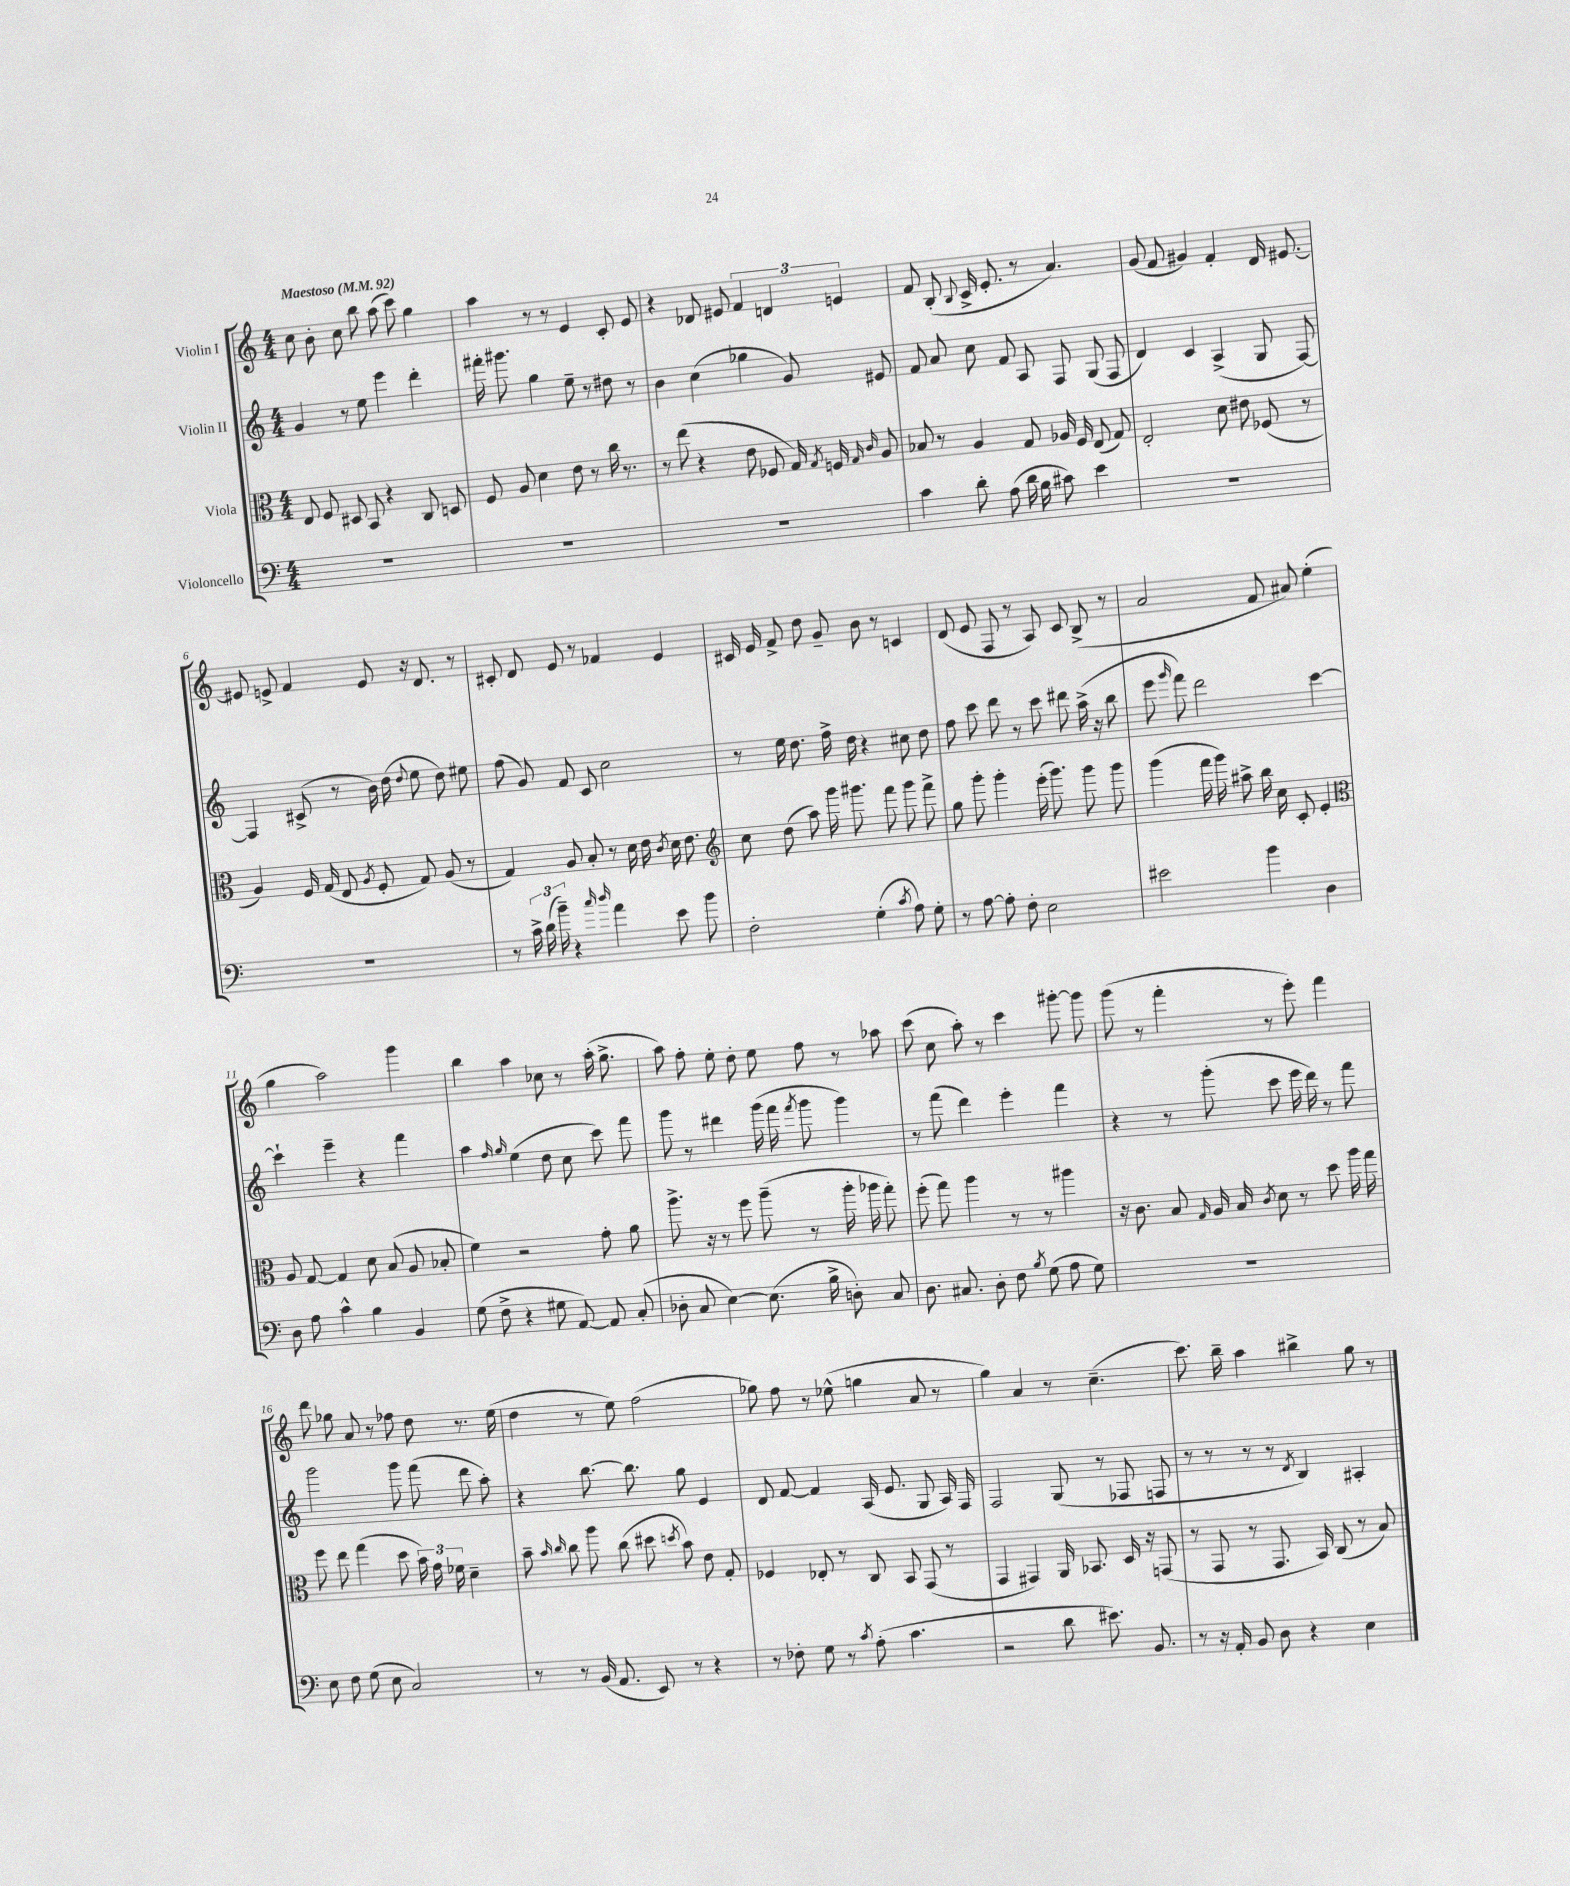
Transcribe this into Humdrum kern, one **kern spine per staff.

**kern	**kern	**kern	**kern
*staff4	*staff3	*staff2	*staff1
*clefF4	*clefC3	*clefG2	*clefG2
*k[]	*k[]	*k[]	*k[]
*M4/4	*M4/4	*M4/4	*M4/4
*MM92	*MM92	*MM92	*MM92
1r	8E	4g	8cc
.	8F	.	8b'
.	8D#	8r	8cc
.	8BB	8ee	8bb
.	4r	4eee	(8aa
.	.	.	8ccc)
.	8C	4ddd'	4gg
.	8D	.	.
=	=	=	=
1r	8F	16fff#'	4aa
.	.	8.ggg#	.
.	8A	.	.
.	4d	4gg	8r
.	.	.	8r
.	8e	8ee~	4e
.	8r	8r	.
.	16cc	8dd#	8c'
.	8.r	.	.
.	.	8r	8e
=	=	=	=
1r	8r	4b	4r
.	(8ee	.	.
.	4r	(4cc	8d-
.	.	.	8e#
.	8e	4gg-	6f
.	8F-	.	.
.	.	.	6d
.	16G)	8g)	.
.	8qG	.	.
.	16F	.	.
.	.	.	6e
.	16qqG	.	.
.	16qqc	.	.
.	8A	8e#	.
=	=	=	=
4c	8B-	8f	8f
.	8r	8a	(8B'
.	.	.	8qqB
8d'	4A	8cc	16c^
.	.	.	8.e'
(8A	.	8f	.
16d	8G	8A	8r
16B	.	.	.
8c#)	16A-	8F	4.a)
.	16F	.	.
4e	(8E	(8G	.
.	8G)	8F	.
=	=	=	=
1r	2E'	4d)	(8g
.	.	.	8f
.	.	4c	4g#)
.	8d	(4A^	4f'
.	8e#	.	.
.	(8F-	8G	16d
.	.	.	[8.e#
.	8r	[8F)	.
=	=	=	=
1r	4A)	4F]	8e#]
.	.	.	8e^
.	16F	(8c#^	4f
.	(16G	.	.
.	8E	8r	.
.	8qA	.	.
.	8F'	16b)	8e
.	.	(16dd	.
.	.	8qqdd	.
.	8G)	8ee	16r
.	.	.	8.d
.	(8A	8dd)	.
.	8r	8ee#	8r
=	=	=	=
8r	4G)	(8ff	8c#'
24c^	.	8g)	8d
(24d	.	.	.
24b~)	.	.	.
4r	8A	8f	8e
.	8B'	8c	8r
16qqcc	.	.	.
16qqdd	.	.	.
4a	8r	2cc	4f-
.	16d	.	.
.	16e	.	.
.	8qc	.	.
8e	16d	.	4e
.	8.e	.	.
8b	.	.	.
=	=	=	=
*	*clefG2	*	*
2F'	8cc	8r	16c#
.	.	.	16e
.	(8dd	16ee	8f^
.	.	8.dd	.
.	8aa)	.	8dd
.	16ggg	16ff^	8g~
.	8.ggg#	16dd	.
(4G'	.	4r	8b
.	8fff	.	8r
8qc	.	.	.
8A)	8ggg#	8cc#	4c
8G'	8fff^	8dd	.
=	=	=	=
8r	8gg	8ff	(8d
[8A	8ggg'	8ccc	8e
8A']	4ggg'	8ddd	8F
8F'	.	8r	8r
2E	(16eee'	8ccc	8A)
.	8.ggg)	.	.
.	.	8ddd#	8c
.	8ggg	(16aa^	(8B^
.	.	16r	.
.	8ggg	8bb	8r
=	=	=	=
2e#	(4ggg	8eee	2a
.	.	16qqggg	.
.	.	8fff)	.
.	16fff	2ddd	.
.	16ggg)	.	.
.	8aa#^	.	.
4b	16bb	.	8f
.	16cc	.	.
.	8c'	.	8a#)
4D	4e'	[4ccc	(4ee'
=	=	=	=
*	*clefC3	*	*
8D	8A	4ccc`]	4gg
8A	[8G	.	.
4c^^	4G]	4eee~	2aa)
4B	8d	4r	.
.	(8B	.	.
4BB	8A	4fff	4ggg
.	8B-'	.	.
=	=	=	=
(8G	4f)	4aa	4bb
8F^	.	.	.
.	.	16qqff	.
.	.	16qqgg	.
4r	2r	(4ee	4aa
8G#	.	8dd	8cc-
[8AA)	.	8cc	8r
8AA]	8g'	8ccc)	(16aa'
.	.	.	8.gg^
(8C'	8a	8fff	.
=	=	=	=
8D-'	8.aa^	8ggg	8aa)
8C	.	8r	8ff'
.	16r	.	.
[4E)	8r	4ddd#	8ee'
.	8ff	.	8dd'
(8.E]	(8aa~	(16ggg	8ee
.	.	16fff	.
.	.	8qfff	.
.	8r	8ggg	8ff
16B^	.	.	.
8D')	16aa'	4ggg)	8r
.	16aa-	.	.
8C	8gg')	.	8aa-
=	=	=	=
8.D	(8ff'	8r	(8ccc
.	8gg)	(8fff	8cc
8.C#	.	.	.
.	4aa	4ddd)	8aa')
8D'	.	.	8r
8F	8r	4eee'	4ccc
8qB	.	.	.
(8G	8r	.	.
8A	4aa#	4fff	[8ggg#'
8G)	.	.	8ggg#]
=	=	=	=
1r	16r	4r	(8ggg
.	8.c	.	.
.	.	.	8r
.	8B	8r	4fff'
.	16qqG	.	.
.	16A	(8ggg'	.
.	16B	.	.
.	8qc	.	.
.	8d	8ccc	8r
.	8r	16eee	8eee')
.	.	16ddd)	.
.	8dd	8r	4fff
.	16aa	8fff	.
.	16gg	.	.
=	=	=	=
8E	8ff	2ggg	8ddd
8F	8ee	.	8gg-
(8G	(4gg	.	8a
8E	.	.	8r
2C)	8dd	8ggg	8ff-
.	24b)	(8fff	8dd
.	24g	.	.
.	24f-	.	.
.	4d~	8ddd	8.r
.	.	8aa')	.
.	.	.	(16ee
=	=	=	=
8r	8b~	4r	4dd
.	16qqb	.	.
.	16qqcc	.	.
8r	8cc	.	.
(16BB	8aa	[8.bb	8r
8.AA	.	.	.
.	(8cc	.	8ee)
.	.	8.bb]	.
8EE)	8dd#	.	(2ff
.	8qdd	.	.
8r	8b)	8gg	.
4r	8e	4e	.
.	8G'	.	.
=	=	=	=
8r	4F-	8d	8gg-)
8F-'	.	[8f	8ff
8G	8E-'	4f]	8r
8r	8r	.	(8ee-^^
8qc	.	.	.
(8A'	8C	(16A	4gg
.	.	8.e	.
4.c	8BB	.	.
.	(8GG	8G	8a
.	8r	16A)	8r
.	.	16F	.
=	=	=	=
2r	4GG	2F	4gg)
.	4GG#)	.	4a
8d	16AA	(8G	8r
.	8.BB-	.	.
8.e#)	.	8r	(4.cc~
.	16D	8F-	.
8.BB	16r	.	.
.	(8GG	8F	.
=	=	=	=
8r	8r	8r	8.ccc)
16r	8GG	8r	.
16AA'	.	.	16bb~
8BB	8r	8r	4aa
8D	8.GG	8r	.
.	.	8qd	.
4r	.	4B)	4bb#^
.	16BB)	.	.
.	(8C	.	.
4E	8r	4A#'	8gg
.	8B)	.	8r
==	==	==	==
*-	*-	*-	*-
